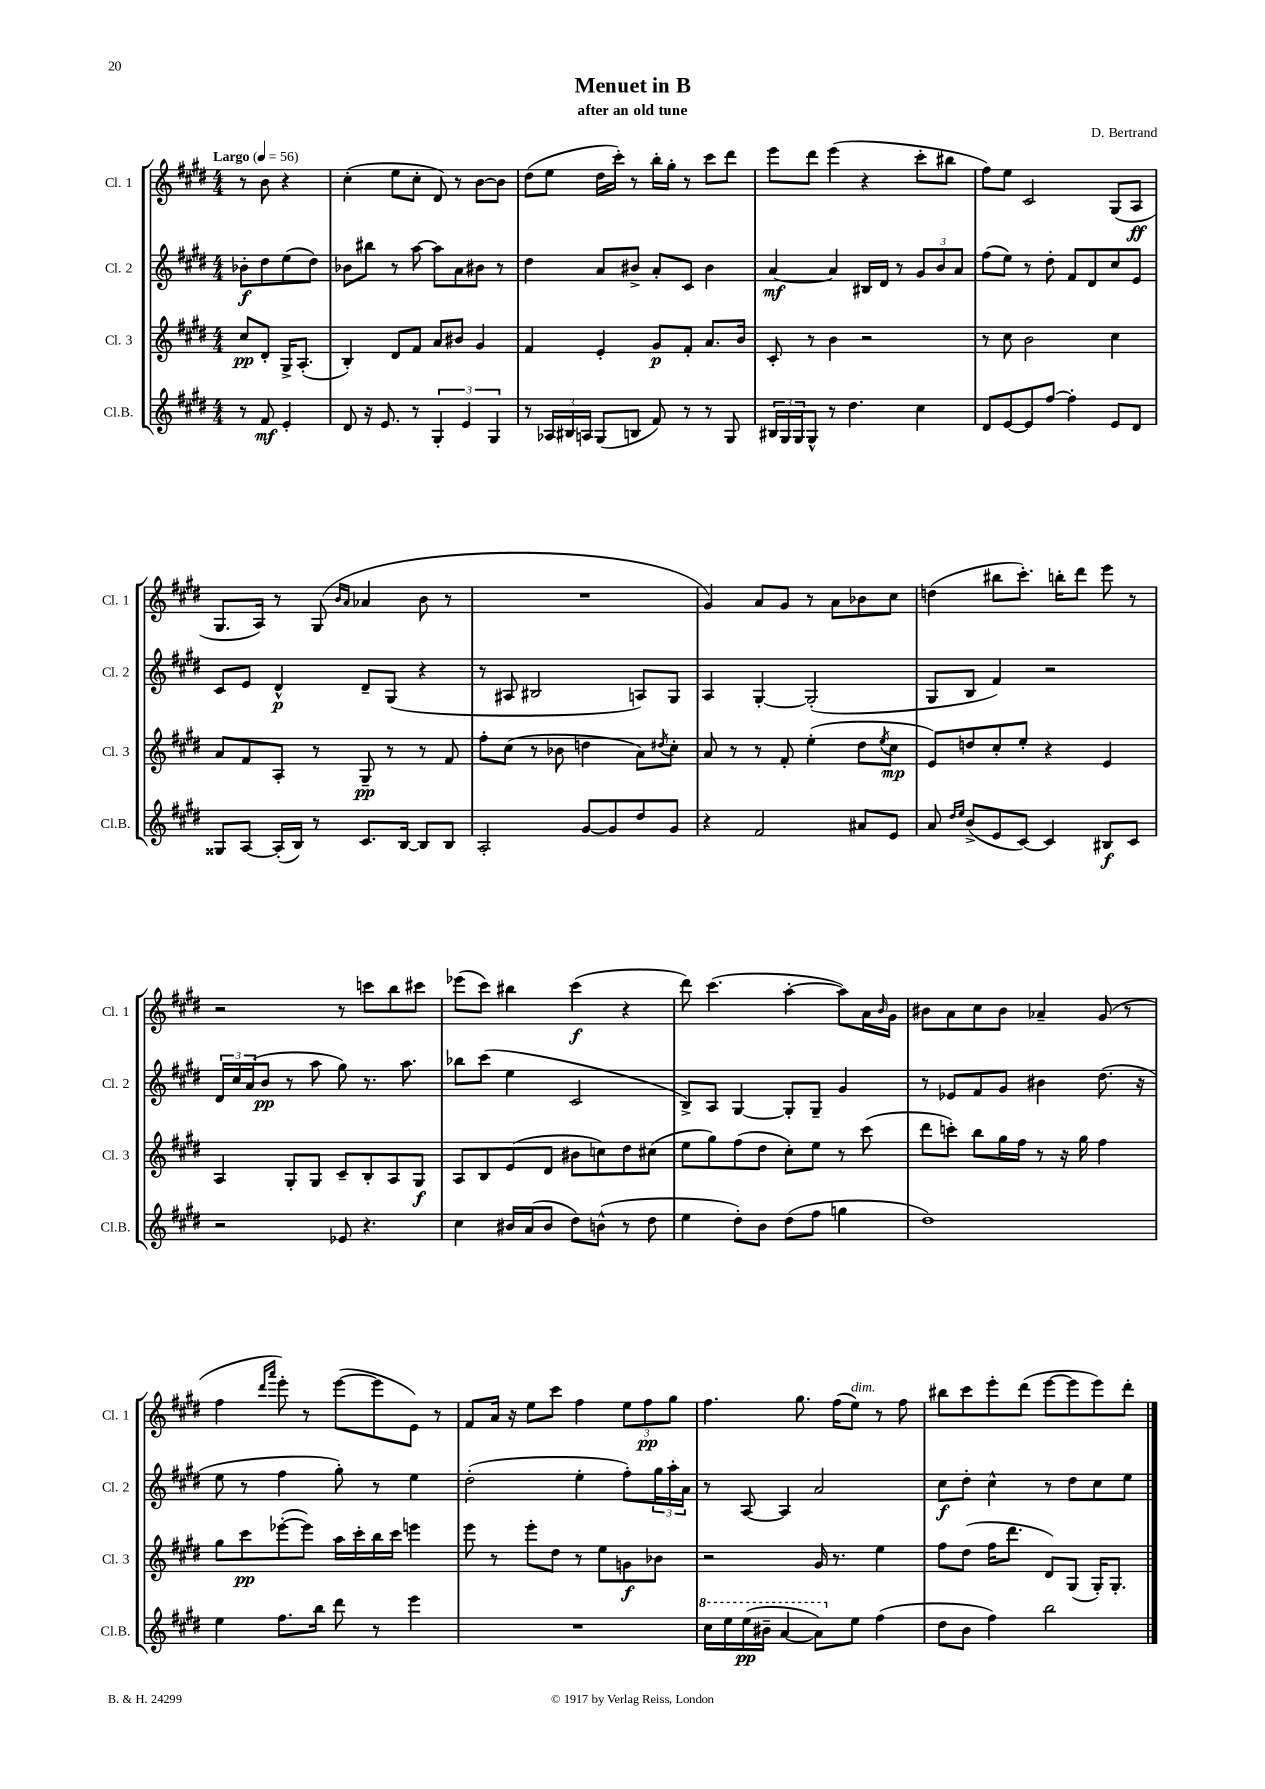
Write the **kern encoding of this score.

**kern	**dynam	**kern	**dynam	**kern	**dynam	**kern	**dynam
*part4	*part4	*part3	*part3	*part2	*part2	*part1	*part1
*staff4	*staff4	*staff3	*staff3	*staff2	*staff2	*staff1	*staff1
*I"Cl.B.	*	*I"Cl. 3	*	*I"Cl. 2	*	*I"Cl. 1	*
*I'Cl.B.	*	*I'Cl. 3	*	*I'Cl. 2	*	*I'Cl. 1	*
*clefG2	*	*clefG2	*	*clefG2	*	*clefG2	*
*k[f#c#g#d#]	*	*k[f#c#g#d#]	*	*k[f#c#g#d#]	*	*k[f#c#g#d#]	*
*M4/4	*	*M4/4	*	*M4/4	*	*M4/4	*
*MM56	*	*MM56	*	*MM56	*	*MM56	*
=	=	=	=	=	=	=	=
!	!	!	!	!	!	!LO:TX:a:B:t=Largo	!
8r	.	8cc#/L	pp	8b-X'\L	f	8r	.
8f#/	mf	8d#'/J	.	8dd#\	.	8b\	.
4e'/	.	16G#^/KL	.	(8ee\	.	4r	.
.	.	(8.A'/J	.	.	.	.	.
.	.	.	.	8dd#\J)	.	.	.
=1	=1	=1	=1	=1	=1	=1	=1
8d#/	.	4B'/)	.	8b-X\L	.	(4cc#'\	.
16r	.	.	.	8bb#X\J	.	.	.
8.e/	.	.	.	.	.	.	.
.	.	8d#/L	.	8r	.	8ee\L	.
8r	.	8f#/J	.	[8aa\	.	8cc#'\J	.
6G#'/	.	8a/L	.	8aa\L]	.	8d#/)	.
.	.	8b#X/J	.	8a\	.	8r	.
6e/	.	.	.	.	.	.	.
.	.	4g#/	.	8b#X\J	.	[8b\L	.
6G#/	.	.	.	.	.	.	.
.	.	.	.	8r	.	8b\J]	.
=2	=2	=2	=2	=2	=2	=2	=2
8r	.	4f#/	.	4dd#\	.	(8dd#\L	.
24A-X/LL	.	.	.	.	.	8ee\J	.
24B#X/	.	.	.	.	.	.	.
24An/JJ	.	.	.	.	.	.	.
(8G#/L	.	4e'/	.	8a/L	.	16dd#\LL	.
.	.	.	.	.	.	16ccc#'\JJ)	.
8Bn/J	.	.	.	8b#X^/J	.	8r	.
8f#/)	.	8g#/L	p	8a'/L	.	16bb'\LL	.
.	.	.	.	.	.	16gg#'\JJ	.
8r	.	8f#'/J	.	8c#/J	.	8r	.
8r	.	8.a/L	.	4b#\	.	8ccc#\L	.
8G#/	.	.	.	.	.	8ddd#\J	.
.	.	16b/Jk	.	.	.	.	.
=3	=3	=3	=3	=3	=3	=3	=3
24B#X/LL	.	8c#'/	.	[4a/	mf	8eee\L	.
24G#/	.	.	.	.	.	.	.
24G#/J	.	.	.	.	.	.	.
8G#^^/J	.	8r	.	.	.	8ddd#\J	.
8r	.	4b\	.	4a/]	.	(4eee\	.
4.dd#\	.	.	.	.	.	.	.
.	.	2r	.	16B#X/LL	.	4r	.
.	.	.	.	16d#/JJ	.	.	.
.	.	.	.	8r	.	.	.
4cc#\	.	.	.	12g#/L	.	8ccc#'\L	.
.	.	.	.	12b/	.	.	.
.	.	.	.	.	.	8bb#X\J	.
.	.	.	.	12a/J	.	.	.
=4	=4	=4	=4	=4	=4	=4	=4
8d#/L	.	8r	.	(8ff#\L	.	8ff#\L)	.
[8e/	.	8cc#\	.	8ee\J)	.	8ee\J	.
8e/]	.	2b\	.	8r	.	2c#/	.
[8ff#/J	.	.	.	8dd#'\	.	.	.
4ff#'\]	.	.	.	8f#/L	.	.	.
.	.	.	.	8d#/	.	.	.
8e/L	.	4cc#\	.	8cc#/	.	(8G#/L	.
8d#/J	.	.	.	8e/J	.	8A/J	ff
!!LO:LB:g=z
=5	=5	=5	=5	=5	=5	=5	=5
8G##X/L	.	8a/L	.	8c#/L	.	8.G#/L	.
[8A/J	.	8f#/	.	8e/J	.	.	.
.	.	.	.	.	.	16A/Jk)	.
(16A'/LL]	.	8A'/J	.	4d#^^/	p	8r	.
16B/JJ)	.	.	.	.	.	.	.
8r	.	8r	.	.	.	(8G#/	.
.	.	.	.	.	.	16qqb/LL	.
.	.	.	.	.	.	16qqa/JJ	.
8.c#/L	.	8G#~/	pp	8d#~/L	.	4a-X/	.
.	.	8r	.	(8G#/J	.	.	.
[16B/Jk	.	.	.	.	.	.	.
8B/L]	.	8r	.	4r	.	8b\	.
8B/J	.	8f#/	.	.	.	8r	.
=6	=6	=6	=6	=6	=6	=6	=6
2A'/	.	8ff#'\L	.	8r	.	1r	.
.	.	(8cc#\J	.	8A#X/	.	.	.
.	.	8r	.	2B#X/	.	.	.
.	.	8b-X\	.	.	.	.	.
[8g#/L	.	4ddn\	.	.	.	.	.
8g#/]	.	.	.	.	.	.	.
8dd#/	.	8a\L)	.	8An/L)	.	.	.
.	.	8qdd#X/	.	.	.	.	.
8g#/J	.	8cc#'\J	.	8G#/J	.	.	.
=7	=7	=7	=7	=7	=7	=7	=7
4r	.	8a/	.	4A/	.	4g#/)	.
.	.	8r	.	.	.	.	.
2f#/	.	8r	.	[4G#'/	.	8a/L	.
.	.	8f#'/	.	.	.	8g#/J	.
.	.	(4ee'\	.	(2G#'/]	.	8r	.
.	.	.	.	.	.	8a\L	.
8a#X/L	.	8dd#\L	.	.	.	8b-X\	.
.	.	8qee/	.	.	.	.	.
8e/J	.	8cc#\J	mp	.	.	8cc#\J	.
=8	=8	=8	=8	=8	=8	=8	=8
8a/	.	8e/L)	.	8G#/L	.	(4ddn\	.
16qqdd#/LL	.	.	.	.	.	.	.
16qqee/JJ	.	.	.	.	.	.	.
(8b^/L	.	8ddn/	.	8B/J	.	.	.
8e/	.	8cc#'/	.	4f#/)	.	8bb#X\L	.
[8c#/J)	.	8ee'/J	.	.	.	8.ccc#'\J)	.
4c#/]	.	4r	.	2r	.	.	.
.	.	.	.	.	.	16bbn'\KL	.
.	.	.	.	.	.	8ddd#\J	.
8B#X/L	f	4e/	.	.	.	8eee\	.
8c#/J	.	.	.	.	.	8r	.
!!LO:LB:g=z
=9	=9	=9	=9	=9	=9	=9	=9
2r	.	4A/	.	24d#/LL	.	2r	.
.	.	.	.	24cc#/	.	.	.
.	.	.	.	(24a/J	.	.	.
.	.	.	.	8b/J	pp	.	.
.	.	8G#'/L	.	8r	.	.	.
.	.	8G#/J	.	8aa\	.	.	.
8e-X/	.	8c#~/L	.	8gg#\)	.	8r	.
4.r	.	8B'/	.	8.r	.	8cccn\L	.
.	.	8A/	.	.	.	8bb\	.
.	.	.	.	8.aa\	.	.	.
.	.	8G#/J	f	.	.	8ccc#X\J	.
=10	=10	=10	=10	=10	=10	=10	=10
4cc#\	.	8A/L	.	8bb-X\L	.	(8eee-X\L	.
.	.	8B/	.	(8ccc#\J	.	8ccc#\J)	.
16b#X/LL	.	(8e/	.	4ee\	.	4bb#X\	.
(16a/J	.	.	.	.	.	.	.
8b#/J	.	8d#/J	.	.	.	.	.
8dd#\L)	.	8b#X\L	.	2c#/	.	(4ccc#\	f
(8bn^^\J	.	8ccn\)	.	.	.	.	.
8r	.	8dd#\	.	.	.	4r	.
8dd#\	.	(8cc#X\J	.	.	.	.	.
=11	=11	=11	=11	=11	=11	=11	=11
4ee\	.	8ee\L	.	8B^/L)	.	8ddd#\)	.
.	.	8gg#\)	.	8A/J	.	(4.ccc#\	.
8dd#'\L)	.	(8ff#\	.	[4G#/	.	.	.
8b\J	.	8dd#\J	.	.	.	.	.
(8dd#\L	.	8cc#'\L)	.	8G#'/L]	.	[4aa'\	.
8ff#\J	.	8ee\J	.	8G#~/J	.	.	.
4ggn\	.	8r	.	4g#/	.	8aa\L])	.
.	.	(8ccc#\	.	.	.	16a\L	.
.	.	.	.	.	.	16qqb/	.
.	.	.	.	.	.	16g#\JJ	.
=12	=12	=12	=12	=12	=12	=12	=12
1dd#)	.	8ddd#\L	.	8r	.	8b#X\L	.
.	.	8cccn'\J)	.	8e-X/L	.	8a\	.
.	.	8bb\L	.	8f#/	.	8cc#\	.
.	.	16gg#\L	.	8g#/J	.	8b#\J	.
.	.	16ff#\JJ	.	.	.	.	.
.	.	8r	.	4b#X\	.	4a-X~/	.
.	.	16r	.	.	.	.	.
.	.	16gg#\	.	.	.	.	.
.	.	4ff#\	.	(8.dd#\	.	(8g#/	.
.	.	.	.	.	.	8r	.
.	.	.	.	16r	.	.	.
!!LO:LB:g=z
=13	=13	=13	=13	=13	=13	=13	=13
4ee\	.	8gg#\L	.	8ee\	.	4ff#\	.
.	.	8ccc#\	pp	8r	.	.	.
.	.	.	.	.	.	16qqddd#/LL	.
.	.	.	.	.	.	16qqaaa/JJ	.
8.ff#\L	.	([8eee-X'\	.	4ff#\	.	8eee'\)	.
.	.	8eee-\J])	.	.	.	8r	.
16bb\Jk	.	.	.	.	.	.	.
8ddd#\	.	16aa\LL	.	8gg#'\)	.	([8eee\L	.
.	.	16ccc#'\	.	.	.	.	.
8r	.	16bb\	.	8r	.	8eee\]	.
.	.	16ccc#\JJ	.	.	.	.	.
4eee\	.	4eeen\	.	4ee\	.	8e\J)	.
.	.	.	.	.	.	8r	.
=14	=14	=14	=14	=14	=14	=14	=14
1r	.	8eee\	.	(2dd#'\	.	8f#/L	.
.	.	8r	.	.	.	16a/Jk	.
.	.	.	.	.	.	16r	.
.	.	8eee'\L	.	.	.	8ee\L	.
.	.	8dd#\J	.	.	.	8ccc#\J	.
.	.	8r	.	4ee'\	.	4ff#\	.
.	.	8ee\L	.	.	.	.	.
.	.	8gn\	f	8ff#'\L)	.	12ee\L	.
.	.	.	.	.	.	12ff#\	pp
.	.	8b-X\J	.	24gg#\L	.	.	.
.	.	.	.	24aa'\	.	12gg#\J	.
.	.	.	.	24a\JJ	.	.	.
=15	=15	=15	=15	=15	=15	=15	=15
*8va	*	*	*	*	*	*	*
16ccc#\LL	.	2r	.	8r	.	4.ff#\	.
16eee\	.	.	.	.	.	.	.
(16eee\	pp	.	.	[8A/	.	.	.
16bb#X~\JJ	.	.	.	.	.	.	.
[4aa/	.	.	.	4A/]	.	.	.
.	.	.	.	.	.	8.gg#\	.
8aa\L])	.	16g#/	.	2a/	.	.	.
.	.	8.r	.	.	.	(16ff#\KL	.
*X8va	*	*	*	*	*	*	*
!	!	!	!	!	!	!LO:TX:a:i:t=dim.	!
8ee\J	.	.	.	.	.	8ee\J)	.
(4ff#\	.	4ee\	.	.	.	8r	.
.	.	.	.	.	.	8ff#\	.
=16	=16	=16	=16	=16	=16	=16	=16
8dd#\L	.	8ff#\L	.	8cc#\L	f	8bb#X\L	.
8b\J	.	(8dd#\J	.	8dd#'\J	.	8ccc#\	.
4ff#\)	.	16ff#\KL	.	4cc#^^\	.	8eee'\	.
.	.	8.ddd#\J	.	.	.	.	.
.	.	.	.	.	.	(8ddd#\J	.
2bb\	.	8d#/L)	.	8r	.	[8eee\L	.
.	.	(8G#/J	.	8dd#\L	.	8eee\]	.
.	.	16G#'/KL)	.	8cc#\	.	8eee\)	.
.	.	8.G#'/J	.	.	.	.	.
.	.	.	.	8ee\J	.	8ddd#'\J	.
==	==	==	==	==	==	==	==
*-	*-	*-	*-	*-	*-	*-	*-
